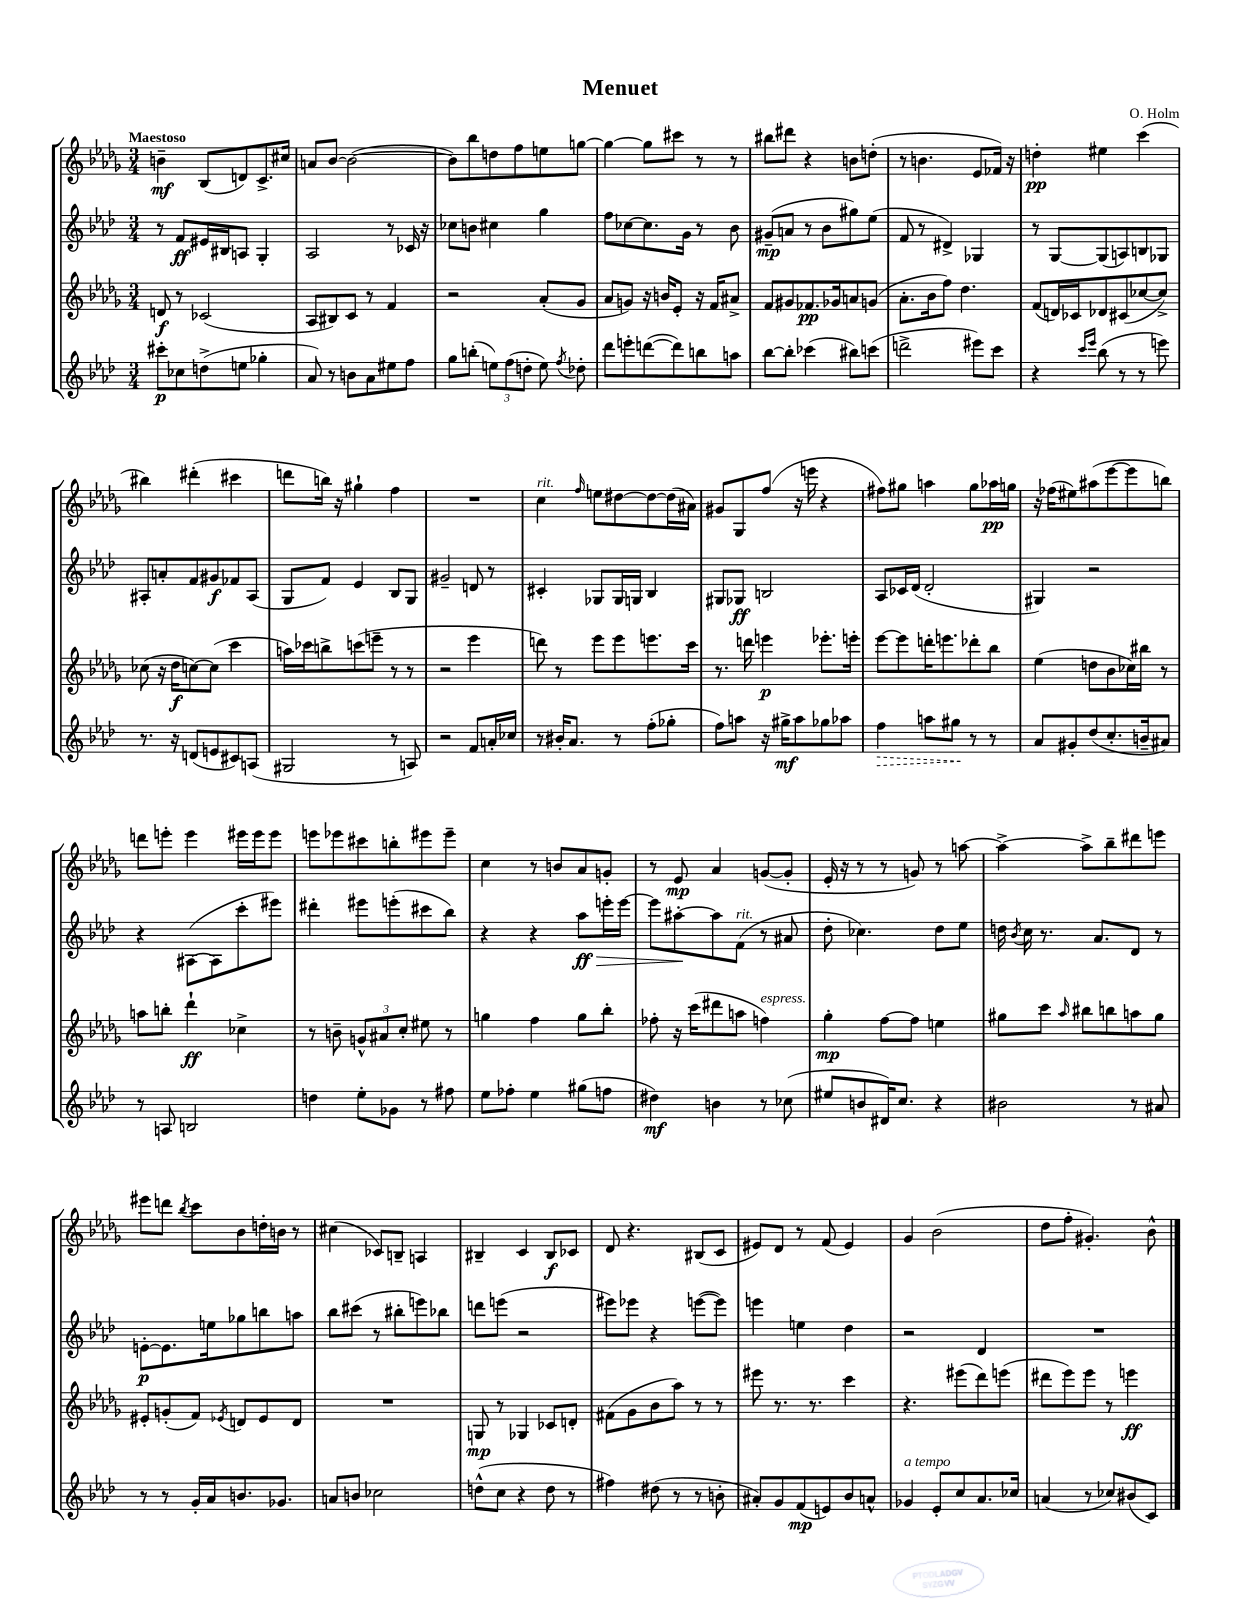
\header { title = "Menuet" composer = "O. Holm" }
<<
\new StaffGroup <<
\new Staff = "s0" {
    \clef treble \key des \major \numericTimeSignature \time 3/4 \tempo "Maestoso"
    \autoBeamOff b'4--\mf bes8[( d'8) c'8.-> cis''16] |
    a'8[ bes'8]~ bes'2~( |
    bes'8[) bes''8 d''8 f''8 e''8 g''8]~ |
    g''4~ g''8[ cis'''8] r8 r8 |
    bis''8[ dis'''8] r4 b'8[ d''8]-.( |
    r8 b'4. ees'8[ fes'16]) r16 |
    d''4-.\pp eis''4 c'''4( |
    bis''4) dis'''4-.( cis'''4 |
    d'''8[ b''16]) r16 gis''4-! f''4 |
    R2. |
    c''4^\markup { \italic "rit." } \grace { f''16 } e''8[ dis''8~ dis''8~ dis''16( ais'16]) |
    gis'8[ ges8 f''8]( r16 e'''16 r4 |
    fis''8[) gis''8] a''4 gis''8[ aes''16\pp g''16] |
    r16 fes''16[( eis''8) ais''8( ees'''8~ ees'''8 b''8]) |
    d'''8[ e'''8]-. e'''4 eis'''16[ eis'''16 eis'''8] |
    e'''8[ ees'''8 cis'''8 b''8-. eis'''8 eis'''8]-- |
    c''4 r8 b'8[ aes'8 g'8]-. |
    r8 ees'8\mp aes'4 g'8[~( g'8]-. |
    ees'16-. r16 r8 r8 g'8) r8 a''8~ |
    a''4~-> a''8[-> bes''8-- dis'''8 e'''8] |
    eis'''8[ d'''8] \acciaccatura { bes''8 } c'''8[ bes'8 d''16-. b'16] r8 |
    cis''4( ces'8[) b8]-- a4 |
    bis4-- c'4 bis8[\f ces'8] |
    des'8 r4. bis8[( c'8] |
    eis'8[) des'8] r8 f'8( eis'4) |
    ges'4 bes'2( |
    des''8[ f''8]-. gis'4.-.) bes'8-^ \bar "|." |
}
\new Staff = "s1" {
    \clef treble \key aes \major \numericTimeSignature \time 3/4
    \autoBeamOff r8 f'8[\ff eis'16 bis16 a8] g4-. |
    aes2 r8 ces'16 r16 |
    ces''8[ b'8] cis''4 g''4 |
    f''8[ ces''8~ ces''8. g'16] r8 bes'8 |
    gis'8[--\mp( a'8] r8 bes'8[ gis''8) ees''8]( |
    f'8 r8 dis'4->) ges4 |
    r8 g8[~ g8( a8) b8 ges8] |
    ais8[-. a'8-. f'8 gis'8\f fes'8 ais8]( |
    g8[ f'8]) ees'4 bes8[ g8] |
    gis'2-- d'8 r8 |
    cis'4-. ges8[ ges16 g16] bes4 |
    gis8[ ges8]\ff b2 |
    aes8[ ces'16 des'16]( des'2-. |
    gis4) r2 |
    r4 ais8[~( ais8 c'''8-. eis'''8]) |
    dis'''4-. eis'''8[ e'''8-.( cis'''8 bes''8]) |
    r4 r4 aes''8[\ff\> e'''16-. e'''16]~ |
    e'''8[ ais''8~-.\! ais''8 f'8]^\markup { \italic "rit." }( r8 ais'8 |
    des''8-. ces''4.) des''8[ ees''8] |
    d''16 \acciaccatura { bes'8 } c''16 r8. aes'8.[ des'8] r8 |
    e'8[~-.\p e'8. e''16 ges''8 b''8 a''8] |
    bes''8[ cis'''8]( r8 bis''8[-. e'''8) bes''8] |
    d'''8[ e'''8]( r2 |
    eis'''8[) ees'''8] r4 e'''8[~( e'''8]) |
    e'''4 e''4 des''4 |
    r2 des'4 |
    R2. \bar "|." |
}
\new Staff = "s2" {
    \clef treble \key des \major \numericTimeSignature \time 3/4
    \autoBeamOff d'8\f r8 ces'2( |
    aes8[ bis8) c'8] r8 f'4 |
    r2 aes'8[-.( ges'8] |
    aes'8[ g'8]) r16 b'16[ ees'8]-. r16 f'16[ ais'8]-> |
    f'8[ gis'8 fes'8.\pp ges'16 a'8 g'8]( |
    aes'8.[-. bes'16 f''8]) des''4. |
    f'8[( d'16) ces'16 des'8 cis'8( ces''8~ ces''8]->) |
    ces''8( r16 des''16[\f c''8~) c''8]( c'''4 |
    a''16[) ces'''16 b''8-> c'''8( e'''8]-- r8 r8 |
    r2 ees'''4 |
    d'''8) r8 ees'''8[ ees'''8 e'''8. c'''16] |
    r8. d'''16 e'''4\p ees'''8.[-. e'''16]-. |
    ees'''8[~ ees'''8 d'''16-. e'''8. des'''8-. bes''8] |
    ees''4( d''8[ bes'8 ces''16) bis''16] r8 |
    a''8[ b''8]-. des'''4-!\ff ces''4-> |
    r8 b'8-- \tuplet 3/2 { g'8[-^ ais'8 c''8]-. } eis''8 r8 |
    g''4 f''4 g''8[ bes''8]-. |
    fes''8-. r16 c'''16[( dis'''8 a''8] f''4^\markup { \italic "espress." }) |
    ges''4-.\mp f''8[~ f''8] e''4 |
    gis''8[ c'''8] \grace { aes''16 } bis''8[ b''8 a''8 gis''8] |
    eis'8[-. g'8-.( f'8]) \acciaccatura { ees'8 } d'8[ ees'8 d'8] |
    R2. |
    g8\mp r8 ges4 ces'8[ d'8]-. |
    fis'8[( ges'8 bes'8 aes''8]) r8 r8 |
    eis'''8 r8. r8. c'''4 |
    r4. eis'''8[( des'''8) e'''8]( |
    dis'''8[ ees'''8) ees'''8] r8 e'''4\ff \bar "|." |
}
\new Staff = "s3" {
    \clef treble \key aes \major \numericTimeSignature \time 3/4
    \autoBeamOff cis'''8[-.\p ces''8 d''8->( e''8] ges''4-. |
    aes'8) r8 b'8[ aes'8 eis''8 f''8] |
    g''8[ b''8]-.( \tuplet 3/2 { e''8[) f''8( d''8]-. } e''8) \acciaccatura { f''8 } des''8-. |
    des'''8[ e'''8-. d'''8~( d'''8) b''8 a''8] |
    bes''8[~ bes''8]-. ces'''4( bis''8[) c'''8]( |
    d'''2-> eis'''8[) c'''8] |
    r4 \grace { c'''16[ ees'''16] } bes''8( r8 r8 e'''8) |
    r8. r16 d'8[( e'8 cis'8) a8]( |
    gis2 r8 a8) |
    r2 f'8[ a'16-. ces''16] |
    r8 bis'16[-. aes'8.] r8 f''8[-.( ges''8]-. |
    f''8[) a''8] r16 gis''16[->\mf a''8 ges''8 aes''8] |
    \once \override Hairpin.style = #'dashed-line f''4\> a''8[ gis''8]\! r8 r8 |
    aes'8[ gis'8-. des''8( c''8.-. b'16-- ais'8]) |
    r8 a8 b2 |
    d''4 ees''8[-. ges'8] r8 fis''8 |
    ees''8[ fes''8]-. ees''4 gis''8[( f''8] |
    dis''4\mf) b'4 r8 ces''8( |
    eis''8[ b'8 dis'16) c''8.] r4 |
    bis'2 r8 ais'8 |
    r8 r8 g'16[-. aes'16 b'8. ges'8.] |
    a'8[ b'8] ces''2 |
    d''8[-^( c''8] r4 d''8 r8 |
    fis''4) dis''8( r8 r8 b'8-. |
    ais'8[-.) g'8 f'8\mp( e'8) bes'8 a'8]-^ |
    ges'4^\markup { \italic "a tempo" } ees'8[-. c''8 aes'8. ces''16] |
    a'4( r8 ces''8[) bis'8( c'8]) \bar "|." |
}
>>
>>
\layout { \context { \Score \remove "Bar_number_engraver" } }
